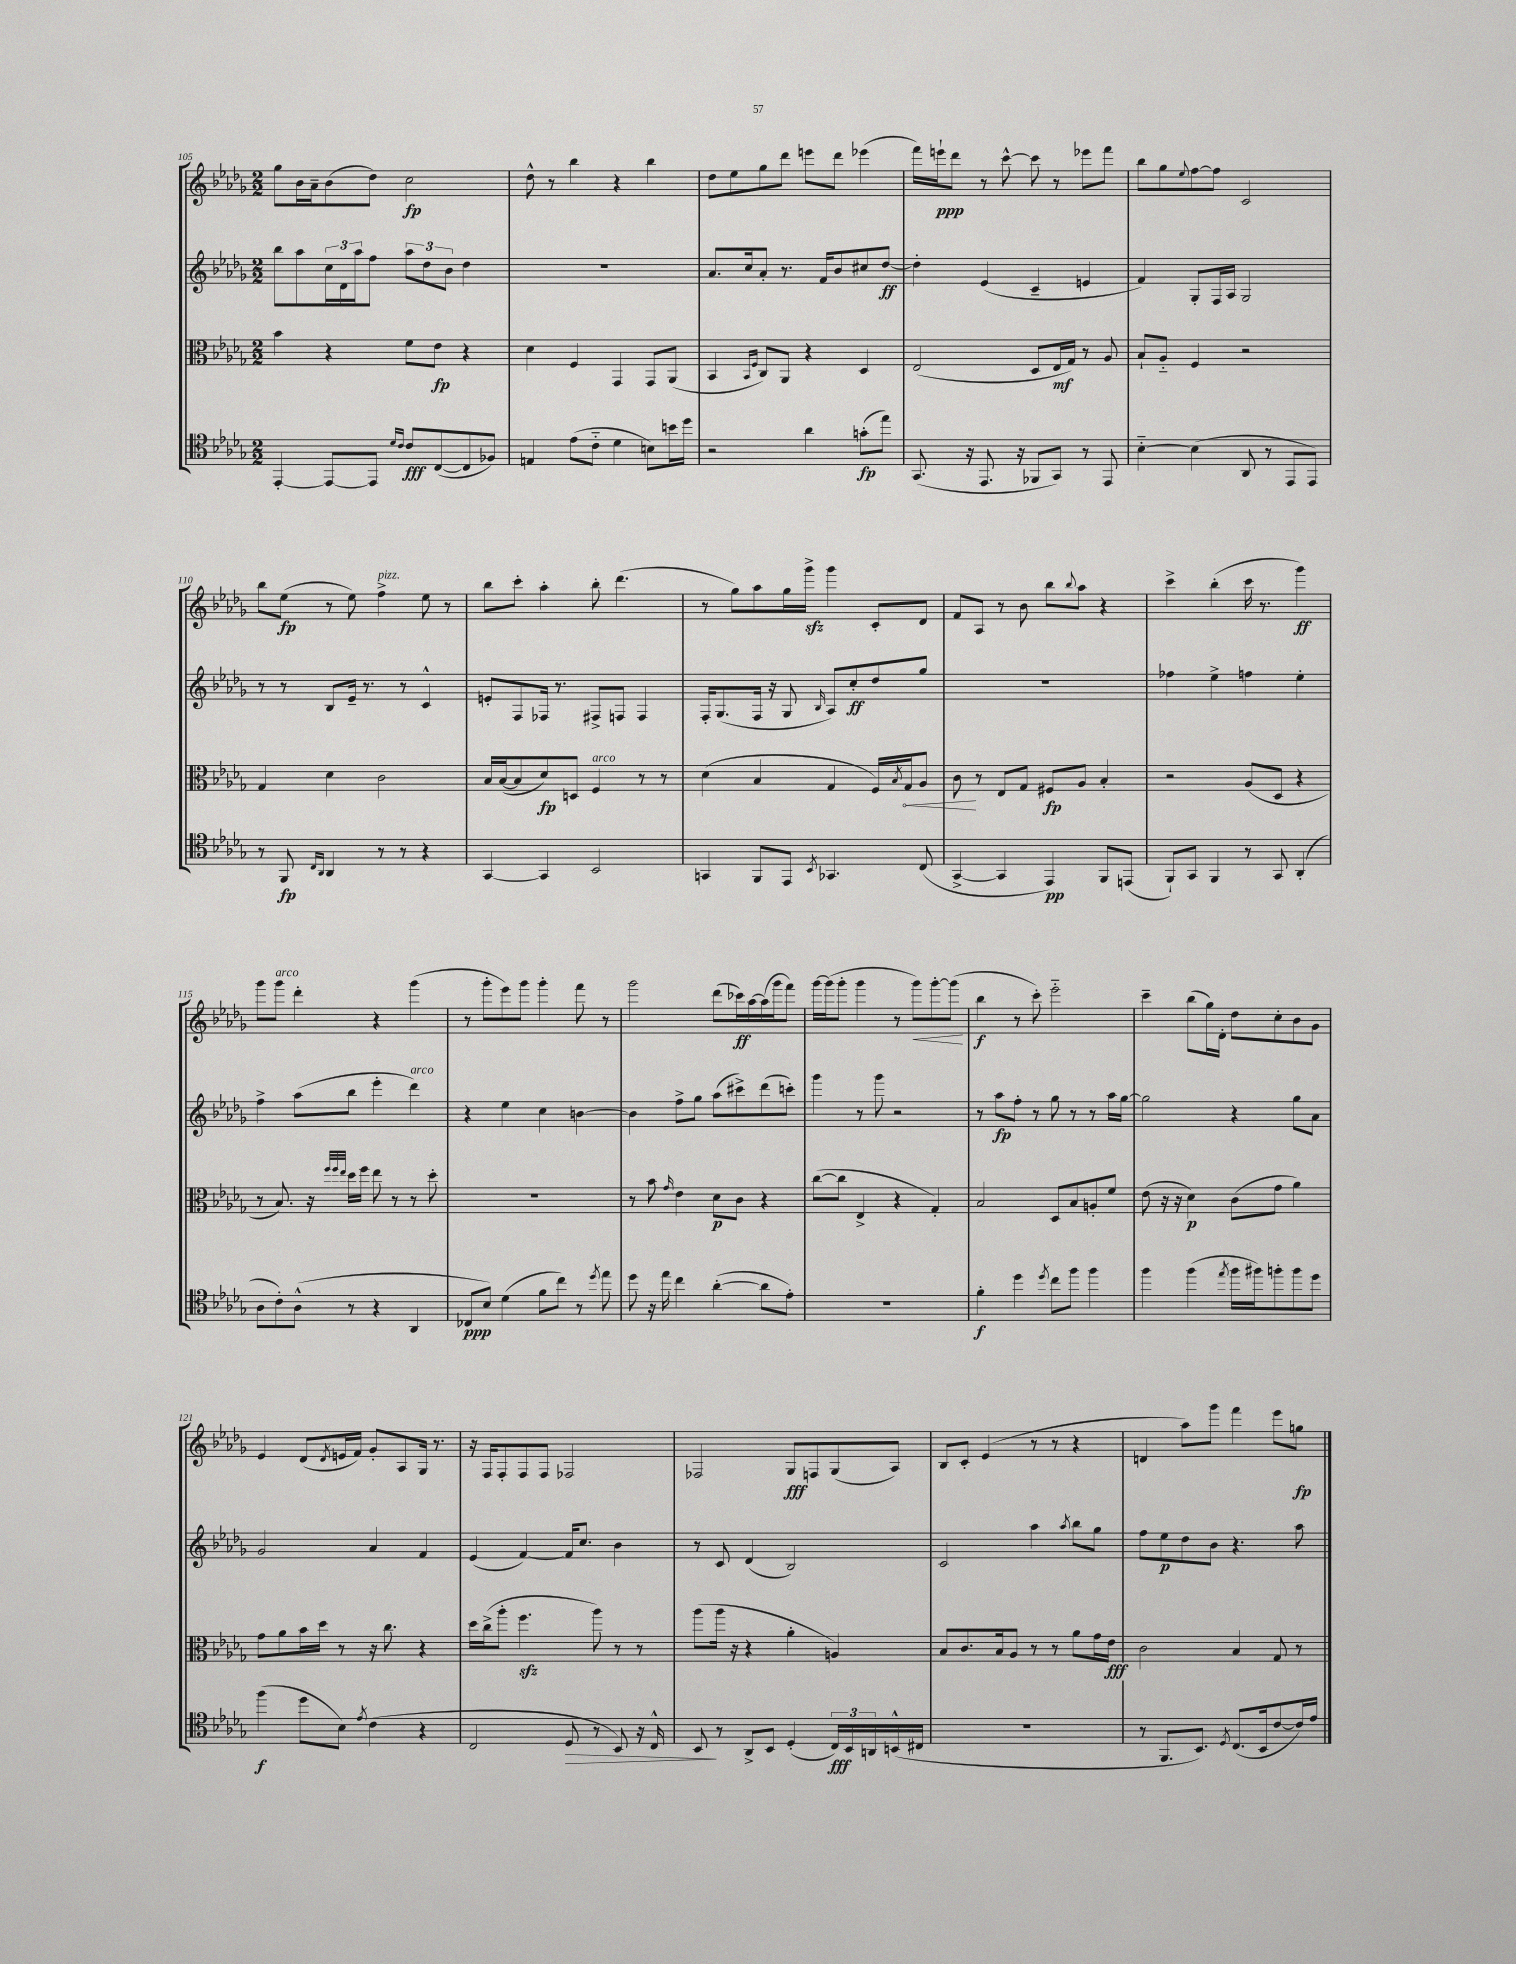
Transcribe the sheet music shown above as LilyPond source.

<<
\new StaffGroup <<
\new Staff = "s0" {
    \clef treble \key des \major \numericTimeSignature \time 2/2
    ges''8 bes'16 aes'16-- bes'8( des''8) c''2\fp |
    des''8-^ r8 bes''4 r4 bes''4 |
    des''8 ees''8 ges''8 des'''8 e'''8 des'''8 ees'''4( |
    f'''16) e'''16-!\ppp des'''8 r8 c'''8~-^ c'''8 r8 ees'''8 f'''8 |
    bes''8 ges''8 \appoggiatura { ees''8 } f''8~ f''8 c'2 |
    bes''8 ees''8\fp( r8 ees''8) f''4->^\markup { \italic "pizz." } ees''8 r8 |
    bes''8 c'''8-. aes''4-. bes''8-. des'''4.( |
    r8 ges''8) aes''8 ges''16 ges'''16->\sfz ges'''4 c'8-. des'8 |
    f'8 aes8 r8 bes'8 bes''8 \appoggiatura { bes''8 } aes''8 r4 |
    c'''4-> bes''4-.( c'''16 r8. ges'''4\ff) |
    ges'''8 ges'''8^\markup { \italic "arco" } des'''4-. r4 ges'''4( |
    r8 ges'''8-. ees'''8) ges'''8 ges'''4-. f'''8 r8 |
    ges'''2 des'''8( ces'''16\ff) aes''16~ aes''16( ges'''16 f'''8) |
    ges'''16~ ges'''16( ges'''8-. ges'''4 r8 ges'''8\<) ges'''8~-. ges'''8\!( |
    bes''4\f r8 c'''8-.) ees'''2-_ |
    c'''4-- bes''8( ges''16) des'16-. des''8 c''8-. bes'8 ges'8 |
    ees'4 des'8( \acciaccatura { des'8 } e'16 f'16) ges'8-. aes8 ges16 r8. |
    r16 f16 f8-. f8 f8 fes2 |
    fes2 ges8\fff f8 ges8( aes8) |
    bes8 c'8-. ees'4( r8 r8 r4 |
    d'4 aes''8) ges'''8 f'''4 ees'''8 g''8\fp \bar "|." |
}
\new Staff = "s1" {
    \clef treble \key des \major \numericTimeSignature \time 2/2
    bes''8 aes''8 \tuplet 3/2 { c''16 des'16 aes''16 } f''8 \tuplet 3/2 { aes''8 des''8 bes'8 } des''4 |
    R1 |
    aes'8. c''16 aes'8-. r8. f'16 bes'8 cis''8 des''8~\ff |
    des''4-. ees'4( c'4-- e'4 |
    f'4) ges8-. f16 aes16 ges2 |
    r8 r8 bes8 ees'16-- r8. r8 c'4-^ |
    e'8-. f8 fes16 r8. fis8-> f8 f4 |
    f16-. ges8.( f16 r16 ges8 \grace { bes16 } aes8) c''8-.\ff des''8 ges''8 |
    R1 |
    fes''4 ees''4-> f''4 ees''4-. |
    f''4-> aes''8( bes''8 ees'''4-. des'''4^\markup { \italic "arco" }) |
    r4 ees''4 c''4 b'4~ |
    b'4 f''8-> ges''8 aes''8( cis'''8->) des'''8( c'''8-.) |
    ges'''4 r8 ges'''8 r2 |
    r8 aes''8\fp f''8-. r8 ges''8 r8 r8 aes''16 ges''16~ |
    ges''2 r4 ges''8 aes'8 |
    ges'2 aes'4 f'4 |
    ees'4( f'4~) f'16 c''8. bes'4 |
    r8 c'8 des'4( bes2) |
    c'2 aes''4 \acciaccatura { aes''8 } bes''8 ges''8 |
    f''8 ees''8\p des''8 bes'8 r4. aes''8 \bar "|." |
}
\new Staff = "s2" {
    \clef alto \key des \major \numericTimeSignature \time 2/2
    bes'4 r4 f'8 ees'8\fp r4 |
    des'4 f4 ges,4 ges,8 aes,8( |
    bes,4 \grace { bes,16 f16 } c8) aes,8 r4 des4 |
    ees2( des8 ees16\mf ges16) r8 aes8 |
    bes8-! aes8-_ f4 r2 |
    ges4 des'4 c'2 |
    bes16 bes16~( bes8 des'8\fp) d8 f4^\markup { \italic "arco" } r8 r8 |
    des'4( bes4 ges4 f16) \acciaccatura { bes8 } \once \override Hairpin.circled-tip = ##t ges16\< aes8 |
    c'8\! r8 ees8 ges8 fis8\fp aes8 bes4-. |
    r2 aes8( des8 r4 |
    r8 bes8.) r16 \grace { f''32 f''32 ees''32 } des''16 f''16 ees''8 r8 r8 des''8-. |
    R1 |
    r8 bes'8 \grace { ges'16 } ees'4 des'8\p c'8 r4 |
    c''8~( c''8 ees4-> r4 ges4-.) |
    bes2 des8 bes8 a8-. f'8 |
    ees'8( r16 r16 des'4\p) c'8( ges'8 aes'4) |
    ges'8 aes'8 bes'16 des''16 r8 r16 c''8. r4 |
    des''16 c''16->( aes''8-. f''4.\sfz aes''8) r8 r8 |
    aes''8( aes''16 r16 r4 aes'4-. a4) |
    bes8 c'8. bes16 aes8 r8 r8 aes'8 ges'16 ees'16\fff |
    c'2 bes4 ges8 r8 \bar "|." |
}
\new Staff = "s3" {
    \clef tenor \key des \major \numericTimeSignature \time 2/2
    ees,4~-. ees,8~ ees,8 \grace { des'16 c'16 } c'8\fff c8~( c8 fes8) |
    e4 ees'8( c'8-_ des'4 b8) b'16 des''16 |
    r2 aes'4 g'8-.\fp( ees''8) |
    ges,8.( r16 ees,8. r16 fes,8 ges,8) r8 ees,8 |
    bes4~-_ bes4( aes,8 r8 ees,8 ees,8) |
    r8 f,8\fp \grace { c16 aes,16 } aes,4 r8 r8 r4 |
    ges,4~ ges,4 bes,2 |
    g,4 f,8 ees,8 \acciaccatura { bes,8 } ges,4. c8( |
    ges,4~-> ges,4 ees,4\pp) f,8 e,8( |
    f,8-!) ges,8 f,4 r8 ges,8 aes,4-.( |
    aes8 c'8-.) aes8-^( r8 r4 aes,4 |
    ces8\ppp bes8) des'4( f'8 c''8) r8 \acciaccatura { des''8 } ees''8 |
    des''8 r16 ees''16 c''4 aes'4~-.( aes'8 ees'8-.) |
    R1 |
    f'4-.\f des''4 \acciaccatura { des''8 } c''8 f''8 f''4 |
    f''4 f''4( \acciaccatura { ees''8 } f''16 fis''16) f''8-. f''8 des''8 |
    f''4\f( des''8 bes8) \acciaccatura { ees'8 } c'4( r4 |
    c2 des8\> r8 bes,8) r16 c16-^ |
    bes,8\! r8 aes,8-> bes,8 des4-.( \tuplet 3/2 { c16\fff) bes,16 a,16 } b,16-^( cis16 |
    R1 |
    r8 f,8. bes,8.) \acciaccatura { des8 } c8.( bes,16 c'8~ c'16) ees'16 \bar "|." |
}
>>
>>
\layout { \context { \Score currentBarNumber = #105 } }
